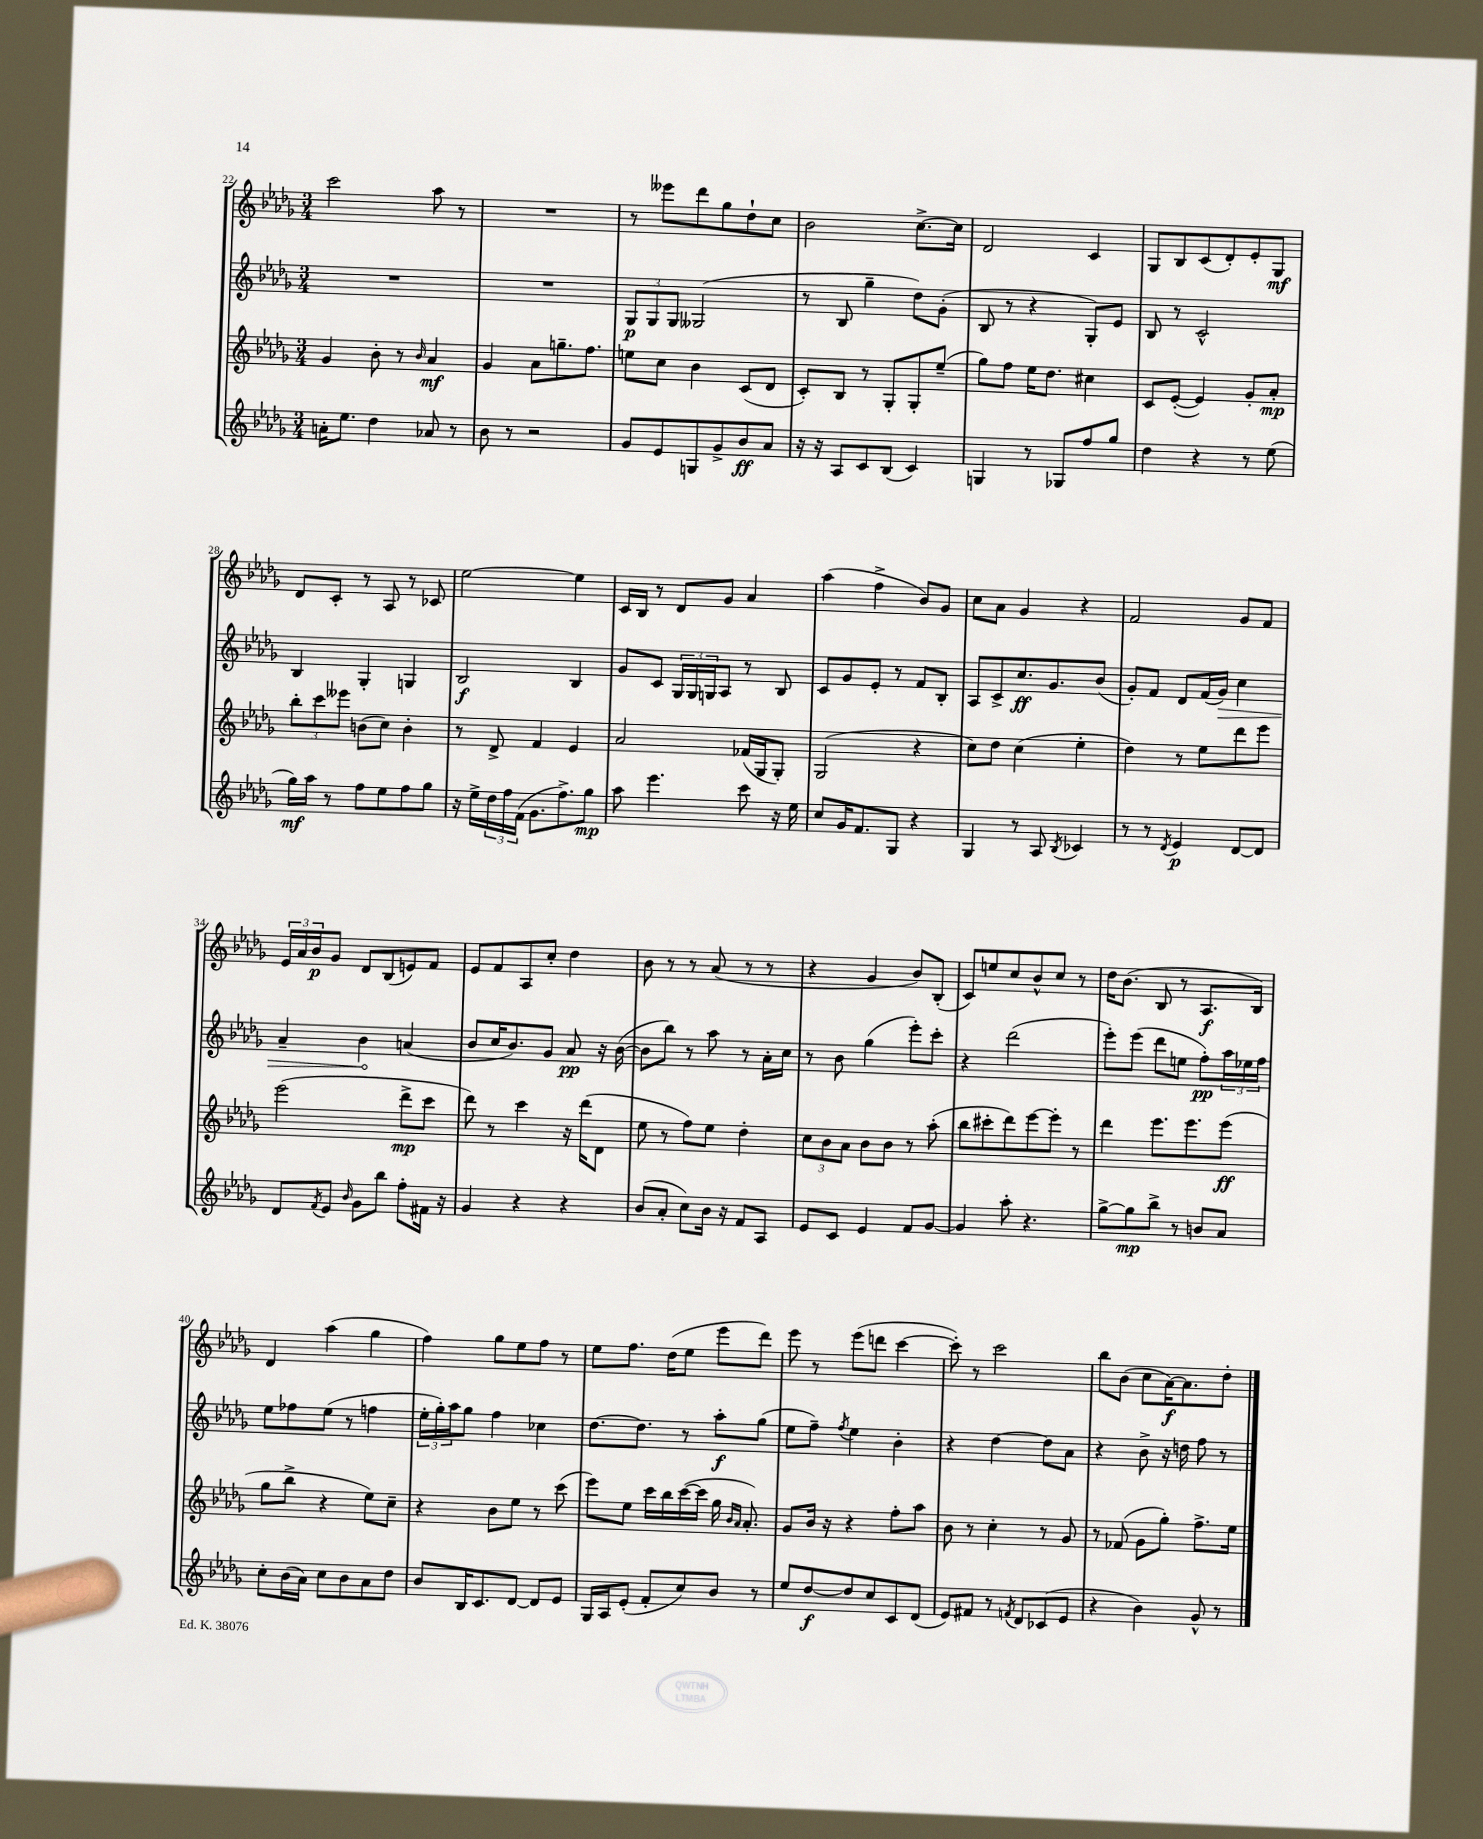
<<
\new StaffGroup <<
\new Staff = "s0" {
    \clef treble \key des \major \numericTimeSignature \time 3/4
    c'''2 aes''8 r8 |
    R2. |
    r8 eeses'''8 des'''8 ges''8 des''8-! c''8 |
    bes'2 c''8.~-> c''16 |
    des'2 c'4 |
    ges8 bes8 c'8( des'8-.) ees'8-. ges8\mf |
    des'8 c'8-. r8 aes8 r8 ces'8 |
    ees''2~ ees''4 |
    c'16 bes16 r8 des'8 ges'8 aes'4 |
    aes''4( f''4-> bes'8) ges'8 |
    c''8 aes'8 ges'4 r4 |
    f'2 ges'8 f'8 |
    \tuplet 3/2 { ees'16 aes'16 bes'16\p } ges'8 des'8 bes8( e'8) f'8 |
    ees'8 f'8 aes8 c''8-. des''4 |
    bes'8 r8 r8 aes'8( r8 r8 |
    r4 ges'4 bes'8) bes8-.( |
    c'8) e''8 c''8 bes'8-^ c''8 r8 |
    des''16 bes'8.( bes8 r8 aes8.\f bes16) |
    des'4 aes''4( ges''4 |
    f''4) ges''8 ees''8 f''8 r8 |
    ees''8 f''8. des''16( ees''8 ees'''8 des'''8) |
    ees'''8 r8 ees'''8( d'''8 c'''4~ |
    c'''8-.) r8 c'''2 |
    bes''8 bes'8( c''8 aes'16~\f) aes'8. des''8-. \bar "|." |
}
\new Staff = "s1" {
    \clef treble \key des \major \numericTimeSignature \time 3/4
    R2. |
    R2. |
    \tuplet 3/2 { ges8\p ges8 ges8 } geses2( |
    r8 bes8 ges''4-- des''8) ges'8-.( |
    bes8 r8 r4 ges8-.) ees'8 |
    bes8 r8 c'2-^ |
    bes4 ges4-. g4 |
    bes2\f bes4 |
    ges'8 c'8 \tuplet 3/2 { ges16 ges16 g16 } aes8 r8 bes8 |
    c'8 ges'8 ees'8-. r8 f'8 bes8-. |
    aes8 c'8-> c''8.\ff ges'8. bes'8( |
    ges'8-.) f'8 des'8 f'16( \once \override Hairpin.circled-tip = ##t ges'16\>) c''4 |
    aes'4-- bes'4\! a'4( |
    bes'8 c''16 bes'8.) ges'8 aes'8\pp r16 bes'16~( |
    bes'8 bes''8) r8 aes''8 r8 aes'16-. c''16 |
    r8 bes'8 ges''4( ees'''8-.) c'''8-. |
    r4 des'''2( |
    ees'''8-.) ees'''8( des'''8 e''8 f''8-.\pp) \tuplet 3/2 { aes''16 ees''16 f''16 } |
    ees''8 fes''8 ees''8( r8 f''4 |
    \tuplet 3/2 { ees''16-. ges''16-.) aes''16 } ges''8 f''4 ces''4 |
    des''8.~ des''8. r8 aes''8-.\f ges''8( |
    ees''8 f''8--) \acciaccatura { f''8 } ees''4 bes'4-. |
    r4 des''4~ des''8 aes'8 |
    r4 bes'8-> r16 d''16 f''8 r8 \bar "|." |
}
\new Staff = "s2" {
    \clef treble \key des \major \numericTimeSignature \time 3/4
    ges'4 bes'8-. r8 \grace { bes'16 } aes'4\mf |
    ges'4 aes'8 g''8.-- f''8. |
    e''8 c''8 bes'4 c'8( des'8 |
    c'8-.) bes8 r8 ges8-. ges8-. ees''8--( |
    ges''8) f''8 ees''16 des''8. cis''4 |
    c'8 ees'8~-.( ees'4) ges'8-. aes'8-.\mp |
    \tuplet 3/2 { bes''8-. c'''8 eeses'''8 } b'8( c''8) b'4-. |
    r8 des'8-> f'4 ees'4 |
    aes'2 fes'16( ges16 ges8-.) |
    ges2( r4 |
    c''8) des''8 c''4( ees''4-. |
    des''4) r8 ees''8 des'''8 ees'''8 |
    ees'''2( des'''8->\mp c'''8 |
    des'''8) r8 c'''4 r16 des'''16( des'8 |
    ees''8 r8 f''8) ees''8 des''4-. |
    \tuplet 3/2 { c''8 bes'8 aes'8 } bes'8 bes'8 r8 aes''8-.( |
    bes''8 cis'''8-. des'''8) ees'''8~ ees'''8-. r8 |
    des'''4 ees'''8. ees'''8. ees'''8\ff( |
    ges''8 bes''8-> r4 ees''8) c''8-- |
    r4 bes'8 ees''8 r8 c'''8( |
    ees'''8) ees''8 c'''16 bes''16 c'''16~( c'''16 ges''16 \grace { bes'16 aes'16 } aes'8.-.) |
    ges'8 bes'16 r16 r4 f''8-. aes''8 |
    bes'8 r8 c''4-. r8 ges'8 |
    r8 fes'8( ges'8 ges''8-.) f''8.-> ees''16 \bar "|." |
}
\new Staff = "s3" {
    \clef treble \key des \major \numericTimeSignature \time 3/4
    a'16-. ees''8. des''4 aes'8 r8 |
    bes'8 r8 r2 |
    ges'8 ees'8 g8 ges'8-> bes'8\ff aes'8 |
    r16 r16 aes8 c'8 bes8( c'4) |
    g4 r8 ges8 f''8 ges''8 |
    des''4 r4 r8 ees''8( |
    ges''16\mf) aes''16 r8 f''8 ees''8 f''8 ges''8 |
    r16 ees''16-> \tuplet 3/2 { des''16 f''16 f'16( } ges'8. f''8.->) ges''8\mp |
    aes''8 ees'''4. c'''8 r16 ees''16 |
    c''8 ges'16 f'8. ges8 r4 |
    ges4 r8 aes8 \acciaccatura { bes8 } ces'4 |
    r8 r8 \acciaccatura { des'8 } ees'4\p des'8~ des'8 |
    des'8 \acciaccatura { f'8 } ees'8 \grace { bes'16 } ges'8 bes''8 f''8-. fis'16 r16 |
    ges'4 r4 r4 |
    bes'8( aes'8-. c''8) bes'16 r16 f'8 aes8 |
    ees'8 c'8 ees'4 f'8 ges'8~ |
    ges'4 aes''8-. r4. |
    ges''8~-> ges''8\mp bes''8-> r8 b'8 aes'8 |
    c''8-. bes'16( aes'16) c''8 bes'8 aes'8 des''8 |
    bes'8 bes16 c'8. des'8~ des'8 ees'8 |
    ges16 aes16 ees'8-.( f'8-. c''8) bes'8 r8 |
    ees''8 des''8~\f des''8 c''8 c'8 des'8( |
    ees'8) fis'8 r8 \acciaccatura { f'8 } des'8 ces'8( ees'8 |
    r4 bes'4) ges'8-^ r8 \bar "|." |
}
>>
>>
\layout { \context { \Score currentBarNumber = #22 } }
